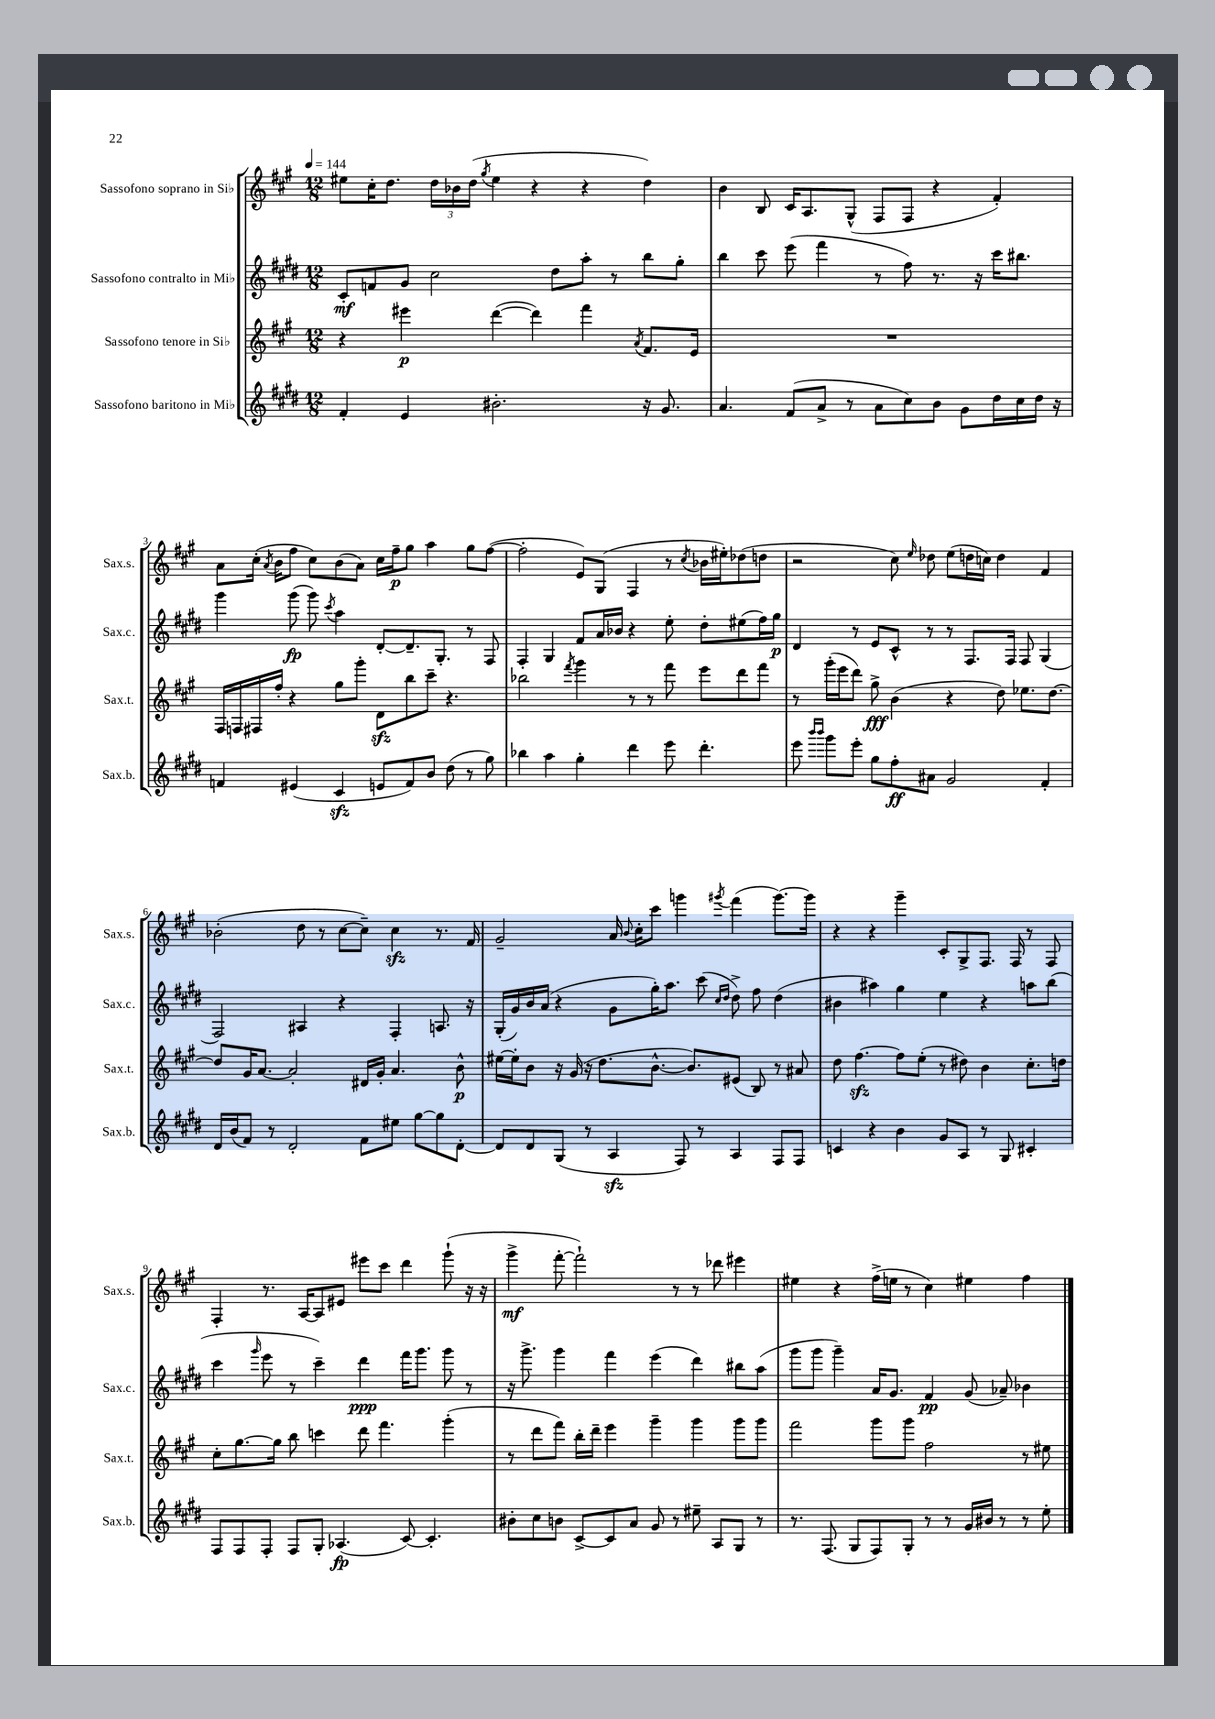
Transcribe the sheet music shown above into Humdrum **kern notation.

**kern	**dynam	**kern	**dynam	**kern	**dynam	**kern	**dynam
*part4	*part4	*part3	*part3	*part2	*part2	*part1	*part1
*staff4	*staff4	*staff3	*staff3	*staff2	*staff2	*staff1	*staff1
*I"Sassofono baritono in Mi♭	*	*I"Sassofono tenore in Si♭	*	*I"Sassofono contralto in Mi♭	*	*I"Sassofono soprano in Si♭	*
*I'Sax.b.	*	*I'Sax.t.	*	*I'Sax.c.	*	*I'Sax.s.	*
*clefG2	*	*clefG2	*	*clefG2	*	*clefG2	*
*k[f#c#g#d#]	*	*k[f#c#g#]	*	*k[f#c#g#d#]	*	*k[f#c#g#]	*
*M12/8	*	*M12/8	*	*M12/8	*	*M12/8	*
*MM144	*	*MM144	*	*MM144	*	*MM144	*
=1	=1	=1	=1	=1	=1	=1	=1
4f#'/	.	4r	.	8c#'/L	mf	8ee#X\L	.
.	.	.	.	8fn/	.	16cc#'\K	.
.	.	.	.	.	.	8.dd\J	.
4e/	.	4eee#X\	p	8g#/J	.	.	.
.	.	.	.	2cc#\	.	24dd\LL	.
.	.	.	.	.	.	24b-X\	.
.	.	.	.	.	.	(24dd\JJ	.
.	.	.	.	.	.	8qgg#/	.
2.b#X'\	.	([4ddd\	.	.	.	4ee#\	.
.	.	4ddd\])	.	.	.	4r	.
.	.	.	.	8dd#\L	.	.	.
.	.	4fff#\	.	8aa'\J	.	4r	.
.	.	.	.	8r	.	.	.
.	.	8qa/	.	.	.	.	.
16r	.	8.f#/L	.	8bb\L	.	4dd\)	.
8.g#/	.	.	.	.	.	.	.
.	.	.	.	8gg#'\J	.	.	.
.	.	16e/Jk	.	.	.	.	.
=2	=2	=2	=2	=2	=2	=2	=2
4.a/	.	1.r	.	4bb\	.	4b\	.
.	.	.	.	8ccc#\	.	8B/	.
(8f#/L	.	.	.	(8eee\	.	16c#/KL	.
.	.	.	.	.	.	8.A/	.
8a^/J	.	.	.	4fff#\	.	.	.
8r	.	.	.	.	.	(8G#^^/J	.
8a\L	.	.	.	8r	.	8F#/L	.
8cc#\)	.	.	.	8ff#\)	.	8F#/J	.
8b\J	.	.	.	8.r	.	4r	.
8g#\L	.	.	.	.	.	.	.
.	.	.	.	16r	.	.	.
16dd#\L	.	.	.	16ccc#\KL	.	4f#'/)	.
16cc#\	.	.	.	8.bb#X\J	.	.	.
16dd#\JJ	.	.	.	.	.	.	.
16r	.	.	.	.	.	.	.
!!LO:LB:g=z
=3	=3	=3	=3	=3	=3	=3	=3
4fn/	.	16F#/LL	.	4ggg#\	.	8a\L	.
.	.	16Fn/	.	.	.	.	.
.	.	16F#X/	.	.	.	(16cc#'\Jk	.
.	.	.	.	.	.	8qa/	.
.	.	16ff#'/JJ	.	.	.	16b\KL	.
(4e#X/	.	4r	.	(8ggg#\	fp	8ff#\J	.
.	.	.	.	8ggg#\)	.	8cc#\L)	.
.	.	.	.	8qccc#/	.	.	.
4c#zz/	.	8gg#\L	.	4aa\	.	(8b\	.
.	.	8ggg#'\J	.	.	.	8a\J)	.
8en/L	.	8dzz\L	.	[8d#'/L	.	16cc#\LL	.
.	.	.	.	.	.	16ff#~\J	p
8f/)	.	8bb\	.	8.d#~/]	.	8gg#\J	.
8b/J	.	8ccc#~\J	.	.	.	4aa\	.
.	.	.	.	8.G#'/J	.	.	.
(8dd#\	.	4.r	.	.	.	.	.
8r	.	.	.	8r	.	8gg#\L	.
8gg#\)	.	.	.	8F#/	.	([8ff#\J	.
=4	=4	=4	=4	=4	=4	=4	=4
4bb-X\	.	2bb-X\	.	4F#'/	.	2ff#'\]	.
4aa\	.	.	.	4G#/	.	.	.
.	.	8qfff#/	.	.	.	.	.
4gg#'\	.	4ggg#\	.	8f#/L	.	8e/L)	.
.	.	.	.	16a/L	.	(8G#/J	.
.	.	.	.	16b-X/JJ	.	.	.
4ddd#\	.	8r	.	4r	.	4F#/	.
.	.	8r	.	.	.	.	.
8eee\	.	8fff#\	.	8ee'\	.	8r	.
.	.	.	.	.	.	8qcc#/	.
4.ddd#'\	.	8eee\L	.	8dd#'\L	.	16b-X\LL	.
.	.	.	.	.	.	16ee#X'\J)	.
.	.	8ddd\	.	(8ee#X\	.	(8dd-X\	.
.	.	8fff#\J	.	16ff#\L)	.	8ddn\J	.
.	.	.	.	16gg#\JJ	p	.	.
=5	=5	=5	=5	=5	=5	=5	=5
8eee\	.	8r	.	4d#/	.	2r	.
16qqbbb/LL	.	.	.	.	.	.	.
16qqbbb/JJ	.	.	.	.	.	.	.
8ggg#\L	.	(16ggg#'\LL	.	.	.	.	.
.	.	16eee\J	.	.	.	.	.
8eee'\J	.	8ddd\J)	.	8r	.	.	.
8gg#\L	.	8gg#^\	fff	8e/L	.	.	.
8ff#'\	ff	(4b\	.	8c#^^/J	.	8cc#\)	.
.	.	.	.	.	.	16qqee/	.
8a#X\J	.	.	.	8r	.	8dd-X\	.
2g#/	.	4r	.	8r	.	(8ee\L	.
.	.	.	.	8.F#/L	.	16ddn\L	.
.	.	.	.	.	.	16ccn\JJ)	.
.	.	8dd\)	.	.	.	4dd\	.
.	.	.	.	16F#/Jk	.	.	.
.	.	8.ee-X\L	.	8F#/	.	.	.
4f#'/	.	.	.	(4G#/	.	4f#/	.
.	.	[8.dd\J	.	.	.	.	.
!!LO:LB:g=z
=6	=6	=6	=6	=6	=6	=6	=6
16d#/LL	.	8dd/L]	.	2F#/)	.	(2b-X'\	.
(16b/J	.	.	.	.	.	.	.
8f#/J)	.	16g#/K	.	.	.	.	.
.	.	[8.a/J	.	.	.	.	.
8r	.	.	.	.	.	.	.
2d#'/	.	2a'/]	.	.	.	.	.
.	.	.	.	4A#X/	.	8dd\	.
.	.	.	.	.	.	8r	.
.	.	.	.	4r	.	[8cc#\L	.
8f#\L	.	16d#X/LL	.	.	.	8cc#~\J])	.
.	.	16g#'/JJ	.	.	.	.	.
8ee#X\J	.	4.a/	.	4F#'/	.	4cc#zz\	.
[8gg#\L	.	.	.	.	.	.	.
8gg#\]	.	.	.	8.An/	.	8.r	.
[8d#'\J	.	8b^^\	p	.	.	.	.
.	.	.	.	16r	.	16f#/	.
=7	=7	=7	=7	=7	=7	=7	=7
8d#/L]	.	[16ee#X\LL	.	(16G#'/LL	.	2g#~/	.
.	.	16ee#'\J]	.	16g#/)	.	.	.
8d#/	.	8b\J	.	16b/	.	.	.
.	.	.	.	(16a/JJ	.	.	.
(8G#/J	.	16r	.	4r	.	.	.
.	.	(16g#/	.	.	.	.	.
8r	.	16r	.	.	.	.	.
.	.	8.dd\L	.	.	.	.	.
4Azz/	.	.	.	8g#\L	.	16a/	.
.	.	.	.	.	.	8qqb/	.
.	.	.	.	.	.	16cc#'\KL	.
.	.	[8.b^^\J	.	16gg#'\K)	.	8ccc#\J	.
.	.	.	.	8.aa\J	.	.	.
8F#/)	.	.	.	.	.	4gggn\	.
.	.	8.b/L])	.	.	.	.	.
8r	.	.	.	(8ccc#\	.	.	.
.	.	.	.	16qqcc#/LL	.	.	.
.	.	.	.	16qqdd#/JJ	.	8qggg#X/	.
4A/	.	(8e#X/J	.	8dd#^\)	.	(4fff#\	.
.	.	8B/)	.	8ff#\	.	.	.
8F#/L	.	8r	.	(4dd#\	.	[8.ggg#\L)	.
8F#/J	.	8a#X/	.	.	.	.	.
.	.	.	.	.	.	16ggg#\Jk]	.
=8	=8	=8	=8	=8	=8	=8	=8
4cn/	.	8dd\	.	4b#X\	.	4r	.
.	.	[4.ff#zz\	.	.	.	.	.
4r	.	.	.	4aa#X\)	.	4r	.
4b\	.	8ff#\L]	.	4gg#\	.	4ggg#~\	.
.	.	(8ee'\J	.	.	.	.	.
8g#/L	.	8r	.	4ee\	.	8c#'/L	.
8A/J	.	8dd#X\)	.	.	.	8G#^/	.
8r	.	4b\	.	4r	.	8.F#/J	.
8G#/	.	.	.	.	.	.	.
.	.	.	.	.	.	16F#/	.
4c#X'/	.	8.cc#'\L	.	8aan\L	.	8r	.
.	.	.	.	(8bb\J	.	8F#/	.
.	.	16ddn\Jk	.	.	.	.	.
!!LO:LB:g=z
=9	=9	=9	=9	=9	=9	=9	=9
8F#/L	.	8cc#'\L	.	4ccc#\	.	4F#'/	.
8F#/	.	[8.gg#\	.	.	.	.	.
.	.	.	.	16qqggg#/	.	.	.
8F#'/J	.	.	.	8eee\	.	8.r	.
.	.	16gg#\Jk]	.	.	.	.	.
8F#/L	.	8bb\	.	8r	.	.	.
.	.	.	.	.	.	[16A/KL	.
8G#'/J	.	4cccn\	.	4ccc#~\)	.	8A/]	.
(4.A-X/	fp	.	.	.	.	8e#X/J	.
.	.	8ddd\	.	4ddd#\	ppp	8eee#X\L	.
.	.	4.fff#\	.	.	.	8ccc#\J	.
[8c#/)	.	.	.	16fff#\KL	.	4ddd\	.
.	.	.	.	8.ggg#\J	.	.	.
4.c#'/]	.	.	.	.	.	.	.
.	.	(4ggg#'\	.	8ggg#\	.	(8ggg#`\	.
.	.	.	.	8r	.	16r	.
.	.	.	.	.	.	16r	.
=10	=10	=10	=10	=10	=10	=10	=10
8b#X'\L	.	8r	.	16r	.	4ggg#^\	mf
.	.	.	.	8.ggg#^\	.	.	.
8cc#\	.	8ddd\L	.	.	.	.	.
8bn\J	.	8fff#\J)	.	4ggg#\	.	[8fff#'\	.
[8c#^/L	.	16bb'\LL	.	.	.	2fff#`\])	.
.	.	16ddd~\JJ	.	.	.	.	.
8c#/]	.	4eee\	.	4fff#\	.	.	.
8a/J	.	.	.	.	.	.	.
8g#/	.	4ggg#~\	.	(4eee\	.	.	.
8r	.	.	.	.	.	8r	.
8ee#X~\	.	4ggg#\	.	4ddd#\)	.	8r	.
8A/L	.	.	.	.	.	8ddd-X\	.
8G#/J	.	8ggg#\L	.	8bb#X\L	.	4eee#X\	.
8r	.	8ggg#\J	.	(8aa\J	.	.	.
=11	=11	=11	=11	=11	=11	=11	=11
8.r	.	2fff#\	.	8ggg#\L	.	4ee#X\	.
.	.	.	.	8ggg#\J	.	.	.
(8.F#/	.	.	.	.	.	.	.
.	.	.	.	4ggg#~\)	.	4r	.
8G#/L	.	.	.	.	.	.	.
8F#/)	.	8ggg#\L	.	16a/KL	.	(16ff#^\LL	.
.	.	.	.	8.g#/J	.	16een\JJ	.
8G#'/J	.	8ggg#\J	.	.	.	8r	.
8r	.	2ff#\	.	4f#/	pp	4cc#\)	.
8r	.	.	.	.	.	.	.
16g#/LL	.	.	.	(8g#/	.	4ee#X\	.
16b#X/JJ	.	.	.	.	.	.	.
8r	.	.	.	8a-X~/)	.	.	.
8r	.	8r	.	4b-X\	.	4ff#\	.
8ee'\	.	8ee#X\	.	.	.	.	.
==	==	==	==	==	==	==	==
*-	*-	*-	*-	*-	*-	*-	*-
